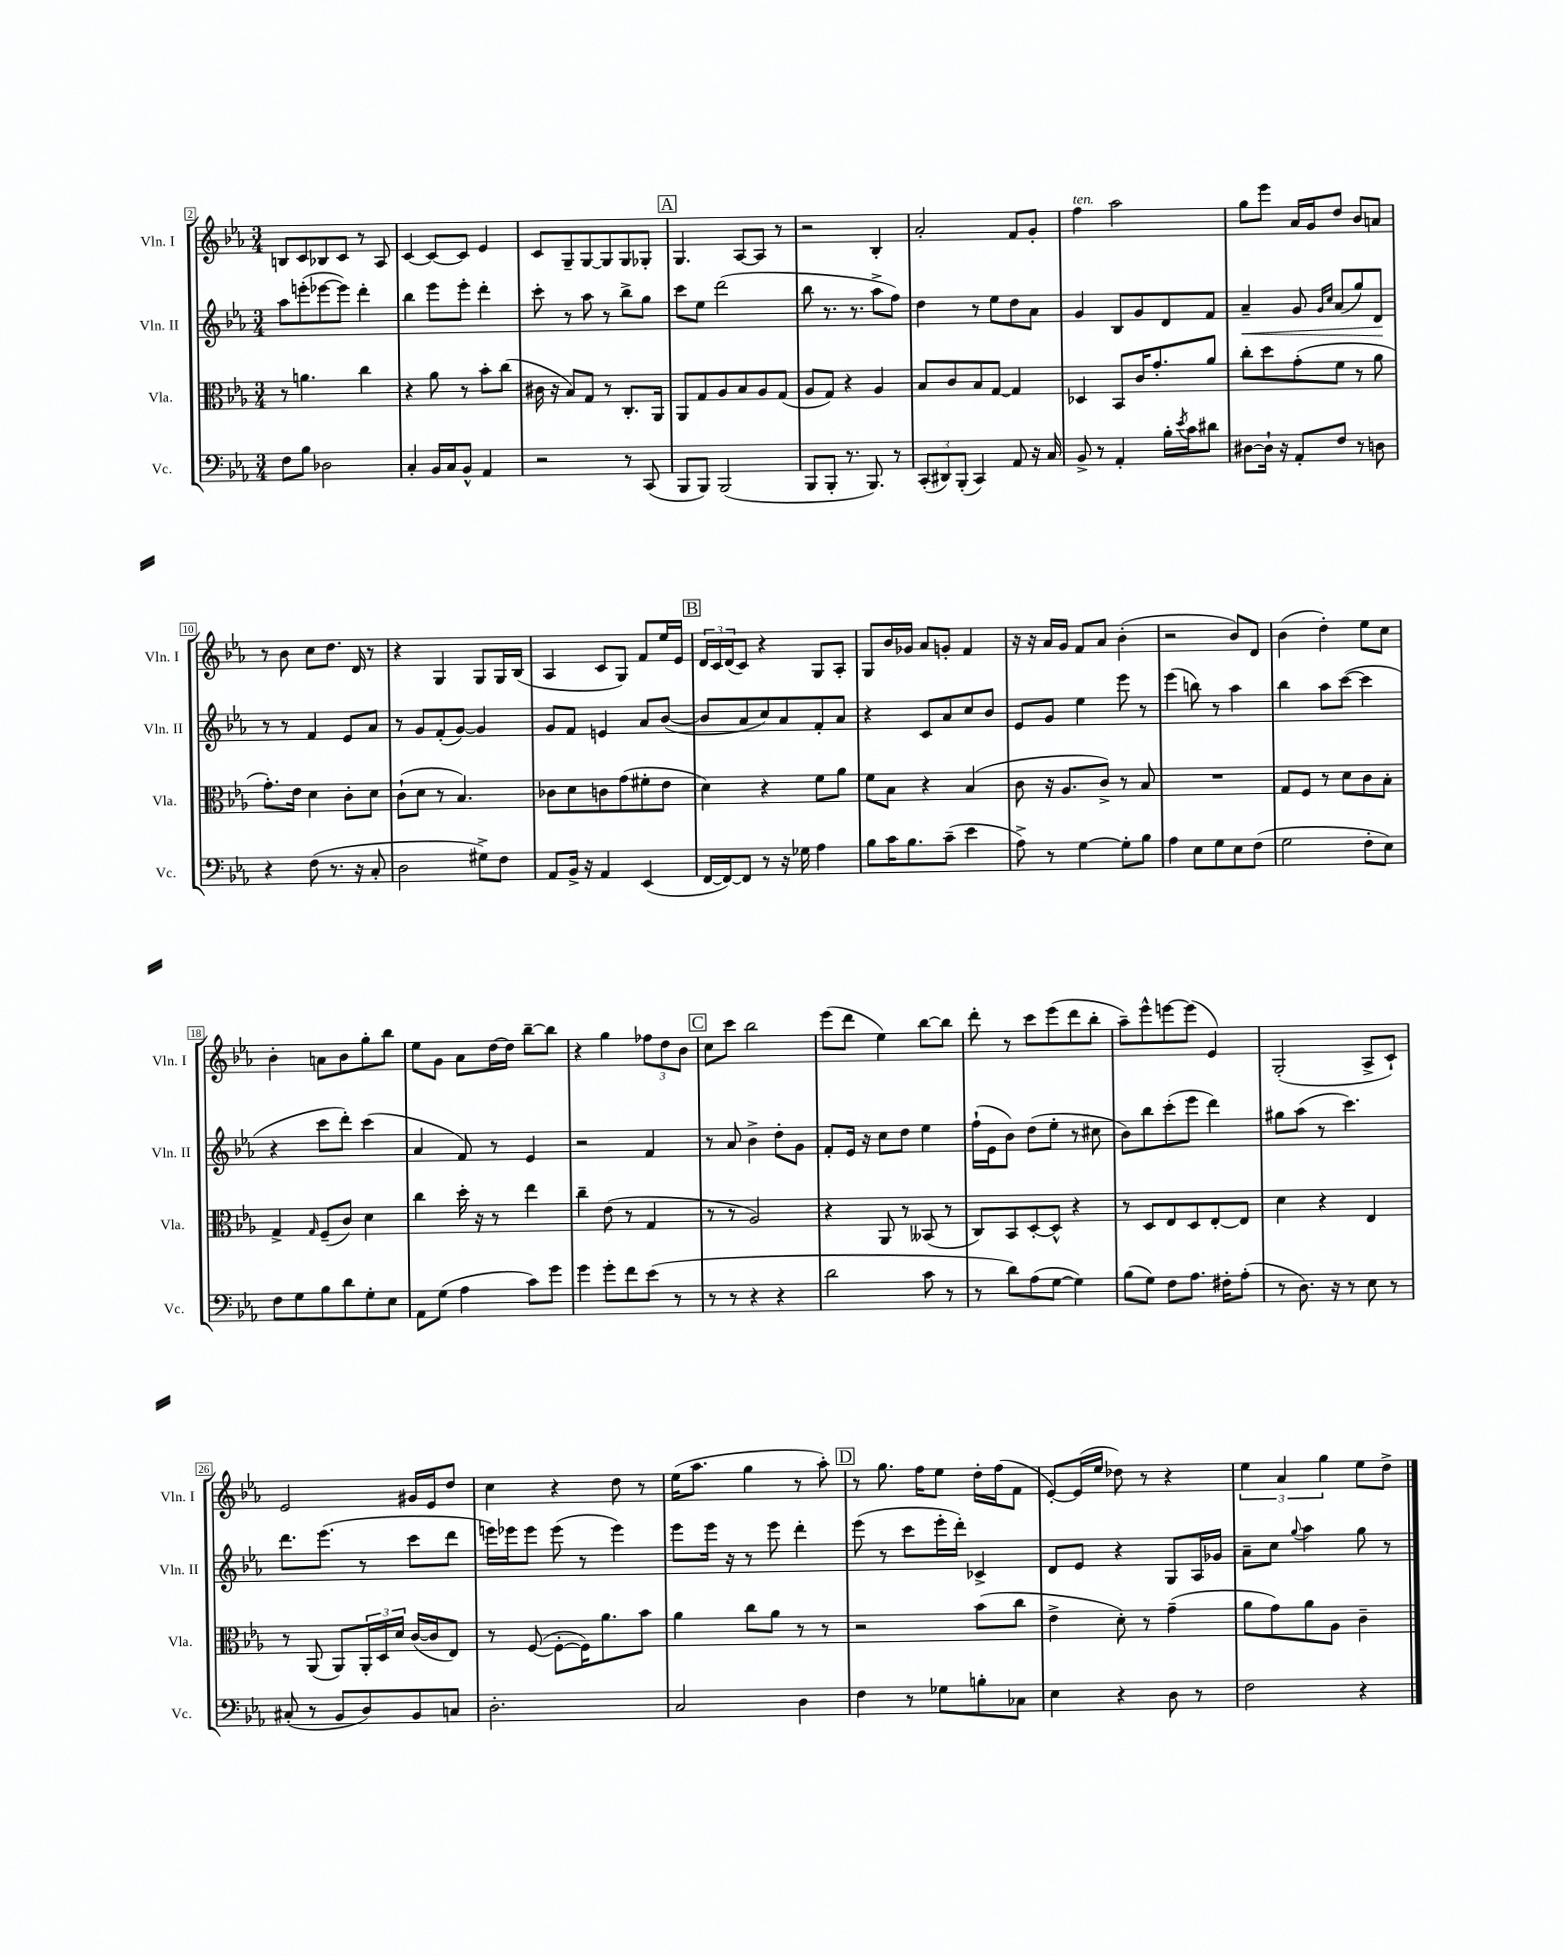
<<
\new StaffGroup <<
\new Staff = "s0" \with { instrumentName = "Vln. I" shortInstrumentName = "Vln. I" } {
    \clef treble \key ees \major \numericTimeSignature \time 3/4
    b8 c'8 bes8 c'8 r8 aes8 |
    c'4~ c'8~ c'8 ees'4 |
    c'8 g8-- g8~ g8 g8 ges8-. |
    \mark \markup { \box "A" } g4. aes8~ aes8 r8 |
    r2 bes4-. |
    aes'2-. f'8 g'8-. |
    f''4^\markup { \italic "ten." } aes''2 |
    g''8 ees'''8 aes'16 g'16 d''8 bes'8 a'8 |
    r8 bes'8 c''8 d''8. d'16 r8 |
    r4 g4 g8 g16 bes16( |
    aes4 c'8 g8) f'8 ees''16 ees'16 |
    \mark \markup { \box "B" } \tuplet 3/2 { d'16 c'16 d'16( } c'8) r4 g8 aes8-. |
    g8 bes'16 ges'16 aes'8 g'8-. f'4 |
    r16 r16 aes'16 g'16 f'8 aes'8 bes'4-.( |
    r2 bes'8) d'8 |
    bes'4( d''4-.) ees''8 c''8 |
    bes'4-. a'8 bes'8 g''8-. bes''8 |
    ees''8 g'8 aes'8 d''16~ d''16 bes''8~-- bes''8 |
    r4 g''4 \tuplet 3/2 { fes''8 d''8 bes'8 } |
    \mark \markup { \box "C" } c''8 c'''8 bes''2 |
    ees'''8( d'''8 ees''4) bes''8~ bes''8 |
    d'''8-. r8 c'''8 ees'''8( d'''8 bes''8-. |
    aes''8--) ees'''8-^ e'''8~ e'''8( ees'4) |
    g2-.( aes8-> c'8-!) |
    ees'2 gis'16 ees'16 d''8 |
    c''4 r4 d''8 r8 |
    ees''16( aes''8. g''4 r8 aes''8-.) |
    \mark \markup { \box "D" } r8 g''8. f''16 ees''8 d''16-. f''16( f'8 |
    ees'8~-.) ees'16( ees''16 des''8) r8 r4 |
    \tuplet 3/2 { ees''4 aes'4 g''4 } ees''8 d''8-> \bar "|." |
}
\new Staff = "s1" \with { instrumentName = "Vln. II" shortInstrumentName = "Vln. II" } {
    \clef treble \key ees \major \numericTimeSignature \time 3/4
    aes''8 e'''8-.( ees'''8~ ees'''8) d'''4-. |
    bes''4 ees'''8 ees'''8-. d'''4-. |
    c'''8-. r8 aes''8 r8 bes''8-> g''8 |
    \mark \markup { \box "A" } c'''8 ees''8 d'''2( |
    bes''8 r8. r8. aes''8-> f''8) |
    d''4 r8 ees''8 d''8 aes'8 |
    g'4 bes8 g'8 d'8 f'8 |
    aes'4--\< g'8 \grace { g'16 c''16 } aes'8( g''8) d'8\! |
    r8 r8 f'4 ees'8 aes'8 |
    r8 g'8 f'8-.( g'8~) g'4 |
    g'8 f'8 e'4 aes'8 bes'8~( |
    \mark \markup { \box "B" } bes'8 aes'8 c''8) aes'8 f'8-. aes'8 |
    r4 c'8 aes'8 c''8 bes'8 |
    ees'8 g'8 ees''4 ees'''8 r8 |
    ees'''4( b''8) r8 aes''4 |
    bes''4 aes''8 c'''8~( c'''4 |
    r4 c'''8 d'''8-.) c'''4( |
    aes'4 f'8) r8 ees'4 |
    r2 f'4 |
    \mark \markup { \box "C" } r8 aes'8 bes'4-> d''8-. g'8 |
    f'8-. ees'16 r16 c''8 d''8 ees''4 |
    f''16-!( ees'16 bes'8) d''8( ees''8-. r8 cis''8 |
    bes'8) bes''8 c'''8-.( ees'''8 d'''4) |
    gis''8 aes''8( r8 c'''4.) |
    d'''8. ees'''8.( r8 c'''8 d'''8 |
    e'''16) ees'''16 ees'''8 ees'''8( r8 ees'''4) |
    ees'''8 ees'''16 r16 r8 ees'''8 d'''4-. |
    \mark \markup { \box "D" } ees'''8( r8 c'''8 ees'''16-. d'''16-.) ces'4-> |
    d'8 ees'8 r4 g8 aes16 ges'16 |
    aes'8-- c''8 \appoggiatura { g''8 } aes''4 g''8 r8 \bar "|." |
}
\new Staff = "s2" \with { instrumentName = "Vla." shortInstrumentName = "Vla." } {
    \clef alto \key ees \major \numericTimeSignature \time 3/4
    r8 a'4. c''4 |
    r4 aes'8 r8 bes'8-. c''8( |
    cis'16 r16 bes8) g8 r8 c8.-. aes,16 |
    \mark \markup { \box "A" } aes,8 g8 aes8 bes8 aes8 g8( |
    aes8 g8) r4 aes4 |
    bes8 c'8 bes8 g8~ g4 |
    des4 bes,8 c'16 g'8.-. aes'8 |
    c''8-. d''8 g'8-.( f'8 r8 aes'8 |
    g'8.-.) ees'16 d'4 c'8-. d'8 |
    c'8-!( d'8 r8 bes4.) |
    ces'8 d'8 c'8 g'8( fis'8-. ees'8 |
    \mark \markup { \box "B" } d'4) r4 f'8 aes'8 |
    f'8 bes8 r4 bes4( |
    c'8 r16 aes8. c'8->) r8 bes8 |
    R2. |
    g8 f8 r8 d'8 c'8 bes8-. |
    g4-> \grace { g16 } f8--( c'8) d'4 |
    c''4 d''16-. r16 r8 ees''4 |
    c''4-- ees'8( r8 g4 |
    \mark \markup { \box "C" } r8 r8 aes2) |
    r4 aes,8 r8 beses,8( r8 |
    c8) bes,8 d8~-. d8-^ r4 |
    r8 d8 ees8 d8 ees8~-. ees8 |
    d'4 r4 ees4 |
    r8 aes,8( aes,8) \tuplet 3/2 { aes,16-. d16 d'16 } c'16~( c'16 ees8) |
    r8 f8~( f8~-. f16) aes'8. bes'8 |
    aes'4 c''8 aes'8 r8 r8 |
    \mark \markup { \box "D" } r2 bes'8( c''8 |
    ees'4-> d'8-.) r8 g'4--( |
    aes'8 g'8) aes'8 aes8 c'4-- \bar "|." |
}
\new Staff = "s3" \with { instrumentName = "Vc." shortInstrumentName = "Vc." } {
    \clef bass \key ees \major \numericTimeSignature \time 3/4
    f8 bes8 des2 |
    c4-. bes,16 c16 bes,8-^ aes,4 |
    r2 r8 c,8( |
    \mark \markup { \box "A" } bes,,8 bes,,8) bes,,2( |
    bes,,8 bes,,8-. r8. bes,,8.) r8 |
    \tuplet 3/2 { c,8-.( dis,8) bes,,8-.( } c,4) aes,8 r16 c16 |
    bes,8-> r8 aes,4-. bes16-. \acciaccatura { ees'8 } c'16 dis'8 |
    dis8~ dis16-! r16 aes,8-. f8 r8 d8 |
    r4 f8( r8. r16 c8-. |
    d2 gis8->) f8 |
    aes,8 bes,16-> r16 aes,4 ees,4( |
    \mark \markup { \box "B" } f,16~ f,16~) f,8 r8 r16 ges16 aes4 |
    bes8 c'16 bes8. c'8--( ees'4 |
    aes8->) r8 g4~ g8-. bes8 |
    aes4 ees8 g8 ees8 f8( |
    g2 f8-. ees8) |
    f8 g8 bes8 d'8 g8-. ees8 |
    aes,8 g8( aes4 c'8) g'8 |
    g'4 g'8-. f'8 ees'8( r8 |
    \mark \markup { \box "C" } r8 r8 r4 r4 |
    d'2 c'8 r8 |
    r8 d'8) aes8( g8~ g4) |
    bes8( g8) f8 aes8. fis16-. aes8-.( |
    r8 d8.) r16 r8 ees8 r8 |
    cis8-.( r8 bes,8 d8) bes,8 c8 |
    d2.-. |
    c2 d4 |
    \mark \markup { \box "D" } f4 r8 ges8 b8-. ces8 |
    ees4 r4 d8 r8 |
    f2 r4 \bar "|." |
}
>>
>>
\layout { \context { \Score currentBarNumber = #2 \override BarNumber.stencil = #(make-stencil-boxer 0.1 0.3 ly:text-interface::print) } }
